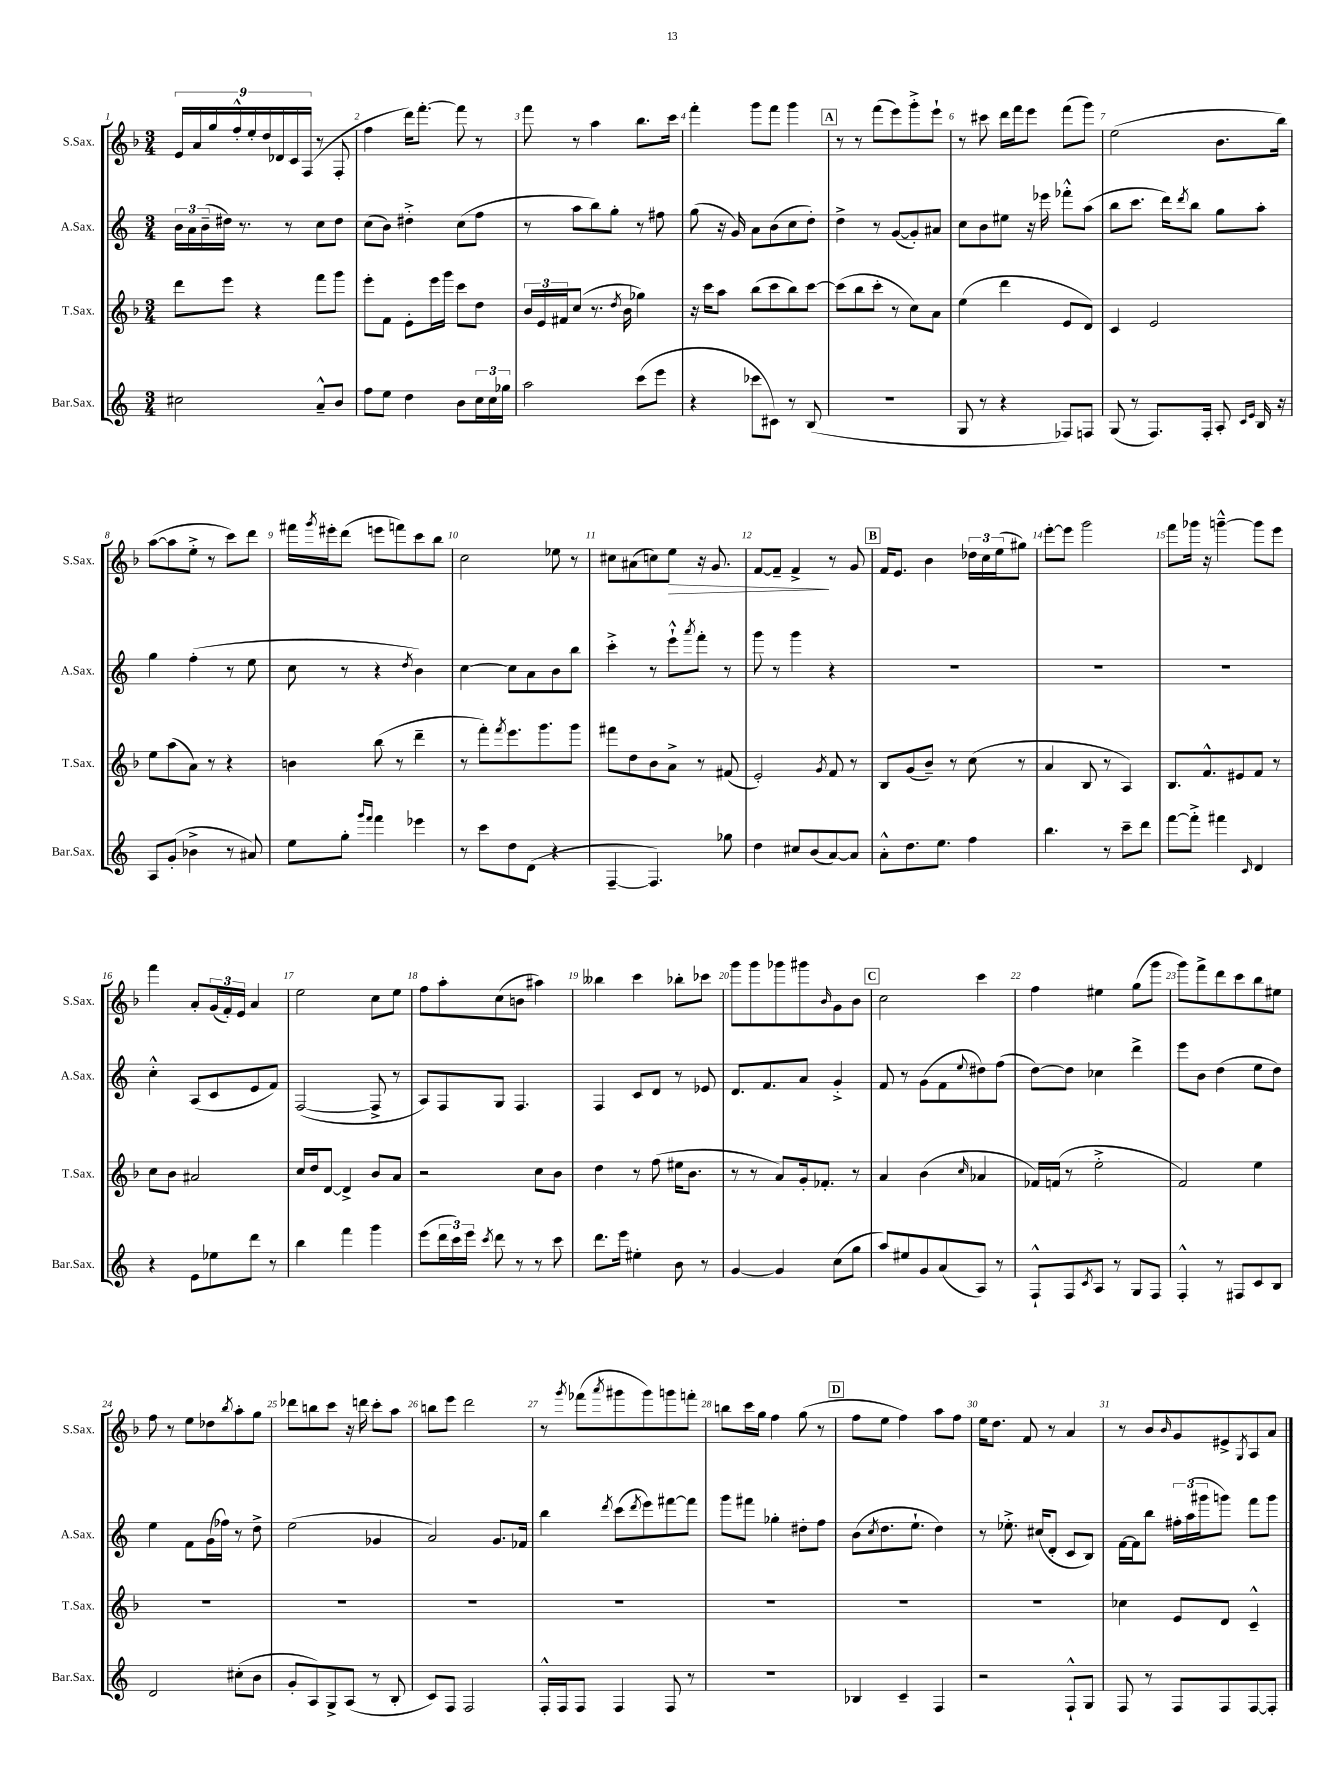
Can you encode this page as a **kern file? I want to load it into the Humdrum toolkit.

**kern	**kern	**kern	**kern
*staff4	*staff3	*staff2	*staff1
*clefG2	*clefG2	*clefG2	*clefG2
*k[]	*k[b-]	*k[]	*k[b-]
*M3/4	*M3/4	*M3/4	*M3/4
2cc#	8ddd	24b	18e
.	.	24a	.
.	.	.	18a
.	.	(24b~	.
.	.	.	18gg
.	8eee	16dd#)	.
.	.	.	18ff'^^
.	.	8.r	.
.	.	.	18ee'
.	4r	.	.
.	.	.	18dd
.	.	.	18d-
.	.	8r	.
.	.	.	18c
.	.	.	(18F
8a~^^	8fff	8cc	8r
8b	8ggg	8dd#	8F'
=	=	=	=
8ff	8eee'	(8cc	4ff
8ee	8f	8b)	.
4dd	8e'	4dd#'^	16ddd)
.	.	.	[8.fff'
.	16eee	.	.
.	16ggg	.	.
8b	8ccc	(8cc	8fff]
24cc	8dd	8ff	8r
24cc	.	.	.
24gg-	.	.	.
=	=	=	=
2aa	24b-	8r	8fff
.	24e	.	.
.	24f#	.	.
.	(8cc	8aa	8r
.	8.r	8bb)	4aa
.	.	8gg'	.
.	8qdd	.	.
.	16b-	.	.
(8ccc	4gg-)	8r	8.bb-
8eee	.	8ff#	.
.	.	.	16ccc
=	=	=	=
4r	16r	(8gg	4fff'
.	16ccc	.	.
.	8aa	16r	.
.	.	16g)	.
8ccc-	(8bb-	8a	8ggg
8c#)	8ccc	(8b	8fff
8r	8bb-)	8cc	4ggg
(8B	[8ccc	8dd')	.
=	=	=	=
2.r	(8ccc]	4dd^	8r
.	8bb-	.	8r
.	8ccc'	8r	(8fff
.	8r	([8g	8eee)
.	8cc)	8g'])	8ggg'^
.	8a	8a#	8eee`
=	=	=	=
8G	(4ee	8cc	8r
8r	.	8b	8ccc#
4r	4ddd	8ee#	16ddd
.	.	.	16fff
.	.	16r	8eee
.	.	16eee-	.
8F-)	8e	8fff-'^^	(8fff
8F	8d)	(8aa	8ggg)
=	=	=	=
(8G	4c	8bb	(2ee
8r	.	8.ccc	.
8.F)	2e	.	.
.	.	16ddd)	.
.	.	8qddd	.
.	.	8bb	.
16F'	.	.	.
8A'	.	8gg	8.b-
16qqc	.	.	.
16qqe	.	.	.
16B	.	8aa'	.
16r	.	.	16bb-)
=	=	=	=
8A	8ee	4gg	([8aa
(8g'	(8aa	.	8aa]
4b-^	8a)	(4ff'	8ee'^
.	8r	.	8r
8r	4r	8r	8ccc)
8a#)	.	8ee	8ddd
=	=	=	=
8ee	4b	8cc	16fff#
.	.	.	8qggg
.	.	.	16eee#'
8gg'	.	8r	(8ddd
16qqggg	.	.	.
16qqfff	.	.	.
4fff	(8bb-	4r	8eee
.	8r	.	8fff)
.	.	8qdd	.
4eee-	4ddd~	4b)	8ccc
.	.	.	8bb-
=	=	=	=
8r	8r	[4cc	2cc
8ccc	8fff')	.	.
.	8qfff	.	.
8dd	8.eee	8cc]	.
(8d	.	8a	.
.	8.ggg	.	.
4r	.	8b	8ee-
.	8ggg	8bb	8r
=	=	=	=
[4F~	8fff#	4ccc'^	8cc#
.	8dd	.	(8a#
4.F])	8b-	8r	8cc)
.	8a^	8eee`^^	8ee
.	.	8qaaa	.
.	8r	8fff'	16r
.	.	.	8.g
8gg-	(8f#	8r	.
=	=	=	=
4dd	2e')	8ggg	[8f
.	.	8r	8f~]
8cc#	.	4ggg	4f^
(8b	.	.	.
.	8qg	.	.
[8a)	8f	4r	8r
8a]	8r	.	8g
=	=	=	=
8a'^^	8B-	2.r	16f
.	.	.	8.e
8.dd	(8g	.	.
.	8b-~)	.	4b-
8.ee	.	.	.
.	8r	.	.
4ff	(8cc	.	24dd-
.	.	.	24cc
.	.	.	(24ee
.	8r	.	8gg#)
=	=	=	=
4.bb	4a	2.r	[8eee'
.	.	.	8eee]
.	8B-	.	2ggg
8r	8r	.	.
8ccc~	4A)	.	.
8ddd	.	.	.
=	=	=	=
[8fff	8.B-	2.r	8fff
8fff'^]	.	.	16ggg-
.	8.f^^	.	16r
4fff#	.	.	[4ggg~^^
.	8e#	.	.
16qqc	.	.	.
4d	8f	.	8ggg]
.	8r	.	8eee
=	=	=	=
4r	8cc	4cc'^^	4fff
.	8b-	.	.
8e	2a#	(8A	8a'
8ee-	.	8c	(24g
.	.	.	24f')
.	.	.	24e
8ddd	.	8e	4a
8r	.	8f)	.
=	=	=	=
4bb	16cc	([2F	2ee
.	16dd	.	.
.	[8d	.	.
4fff	4d^]	.	.
4ggg	8b-	8F^]	8cc
.	8a	8r	8ee
=	=	=	=
(8eee	2r	8A)	8ff
24ddd	.	8F	8aa'
24ccc)	.	.	.
24eee	.	.	.
8qccc	.	.	.
8ddd	.	8G	(8cc
8r	.	4.F	8b
8r	8cc	.	4aa#)
8ccc	8b-	.	.
=	=	=	=
8.ddd	4dd	4F	4bb--
16eee	.	.	.
4ee#'	8r	8c	4ccc
.	(8ff	8d	.
8b	16ee#	8r	8bb-'
.	8.b-	.	.
8r	.	8e-	8ccc-
=	=	=	=
[4g	8r	8.d	8ggg
.	8r	.	8ggg
.	.	8.f	.
4g]	8a)	.	8ggg-
.	16g'	8a	8ggg#
.	8.f-'	.	.
.	.	.	16qqb-
(8cc	.	4g'^	8g
8gg	8r	.	8b-
=	=	=	=
8aa)	4a	8f	2cc
8ee#	.	8r	.
8g	(4b-	(8g	.
(8a	.	8f	.
.	16qqcc	8qqee	.
8A)	4a-	8dd#)	4ccc
8r	.	(8ff	.
=	=	=	=
8F`^^	16f-)	[8dd)	4ff
.	(16f	.	.
8F	8r	8dd]	.
8qc	.	.	.
8A	2ee'^	4cc-	4ee#
8r	.	.	.
8G	.	4ddd^	(8gg
8F	.	.	8ggg
=	=	=	=
4F'^^	2f)	8eee	8ggg)
.	.	8b	8fff^
8r	.	(4dd	8ddd
8F#	.	.	8ccc
8c	4ee	8ee	8bb-
8B	.	8dd)	8ee#
=	=	=	=
2d	2.r	4ee	8ff
.	.	.	8r
.	.	8f	8ee
.	.	(16g	8dd-
.	.	16ff-)	.
.	.	.	8qbb-
(8cc#'	.	8r	8aa'
8b	.	8dd^	8gg
=	=	=	=
8g'	2.r	(2ee	8ddd-
8A)	.	.	8bb
8G^	.	.	8ccc
(8A	.	.	16r
.	.	.	16ddd
8r	.	4g-	8ccc'
8B'	.	.	8aa
=	=	=	=
8c)	2.r	2a)	8bb
8F	.	.	8eee
2F	.	.	2ddd
.	.	8.g	.
.	.	16f-	.
=	=	=	=
16F'^^	2.r	4bb	8r
16F	.	.	.
.	.	.	8qggg
8F	.	.	(8fff-
.	.	8qddd	8qaaa
4F	.	(8ccc	8ggg#
.	.	8qddd	.
.	.	8eee)	8ggg#)
8F	.	[8fff#	8ggg
8r	.	8fff#]	8fff'
=	=	=	=
2.r	2.r	8ggg	8bb
.	.	8fff#	16ccc
.	.	.	16gg
.	.	4gg-'	4ff
.	.	8dd#'	(8gg
.	.	8ff	8r
=	=	=	=
4B-	2.r	(8b	8ff
.	.	8qcc	.
.	.	8.dd	8ee
4c~	.	.	4ff)
.	.	8.ee`	.
4F	.	4dd)	8aa
.	.	.	8ff
=	=	=	=
2r	2.r	8r	16ee
.	.	.	8.dd
.	.	8.ee-'^	.
.	.	.	8f
.	.	(16cc#	.
.	.	8d'	8r
8F`^^	.	8c	4a
8G	.	8B)	.
=	=	=	=
8F	4cc-	[16f	8r
.	.	16f]	.
8r	.	8bb	8b-
.	.	.	16qqb-
8F	8e	24ff#'	8g
.	.	(24aa	.
.	.	24ggg#	.
8F	8d	8ggg)	8e#^
.	.	.	8qG
[8F	4c~^^	8fff	8A
8F']	.	8ggg	8a
==	==	==	==
*-	*-	*-	*-
